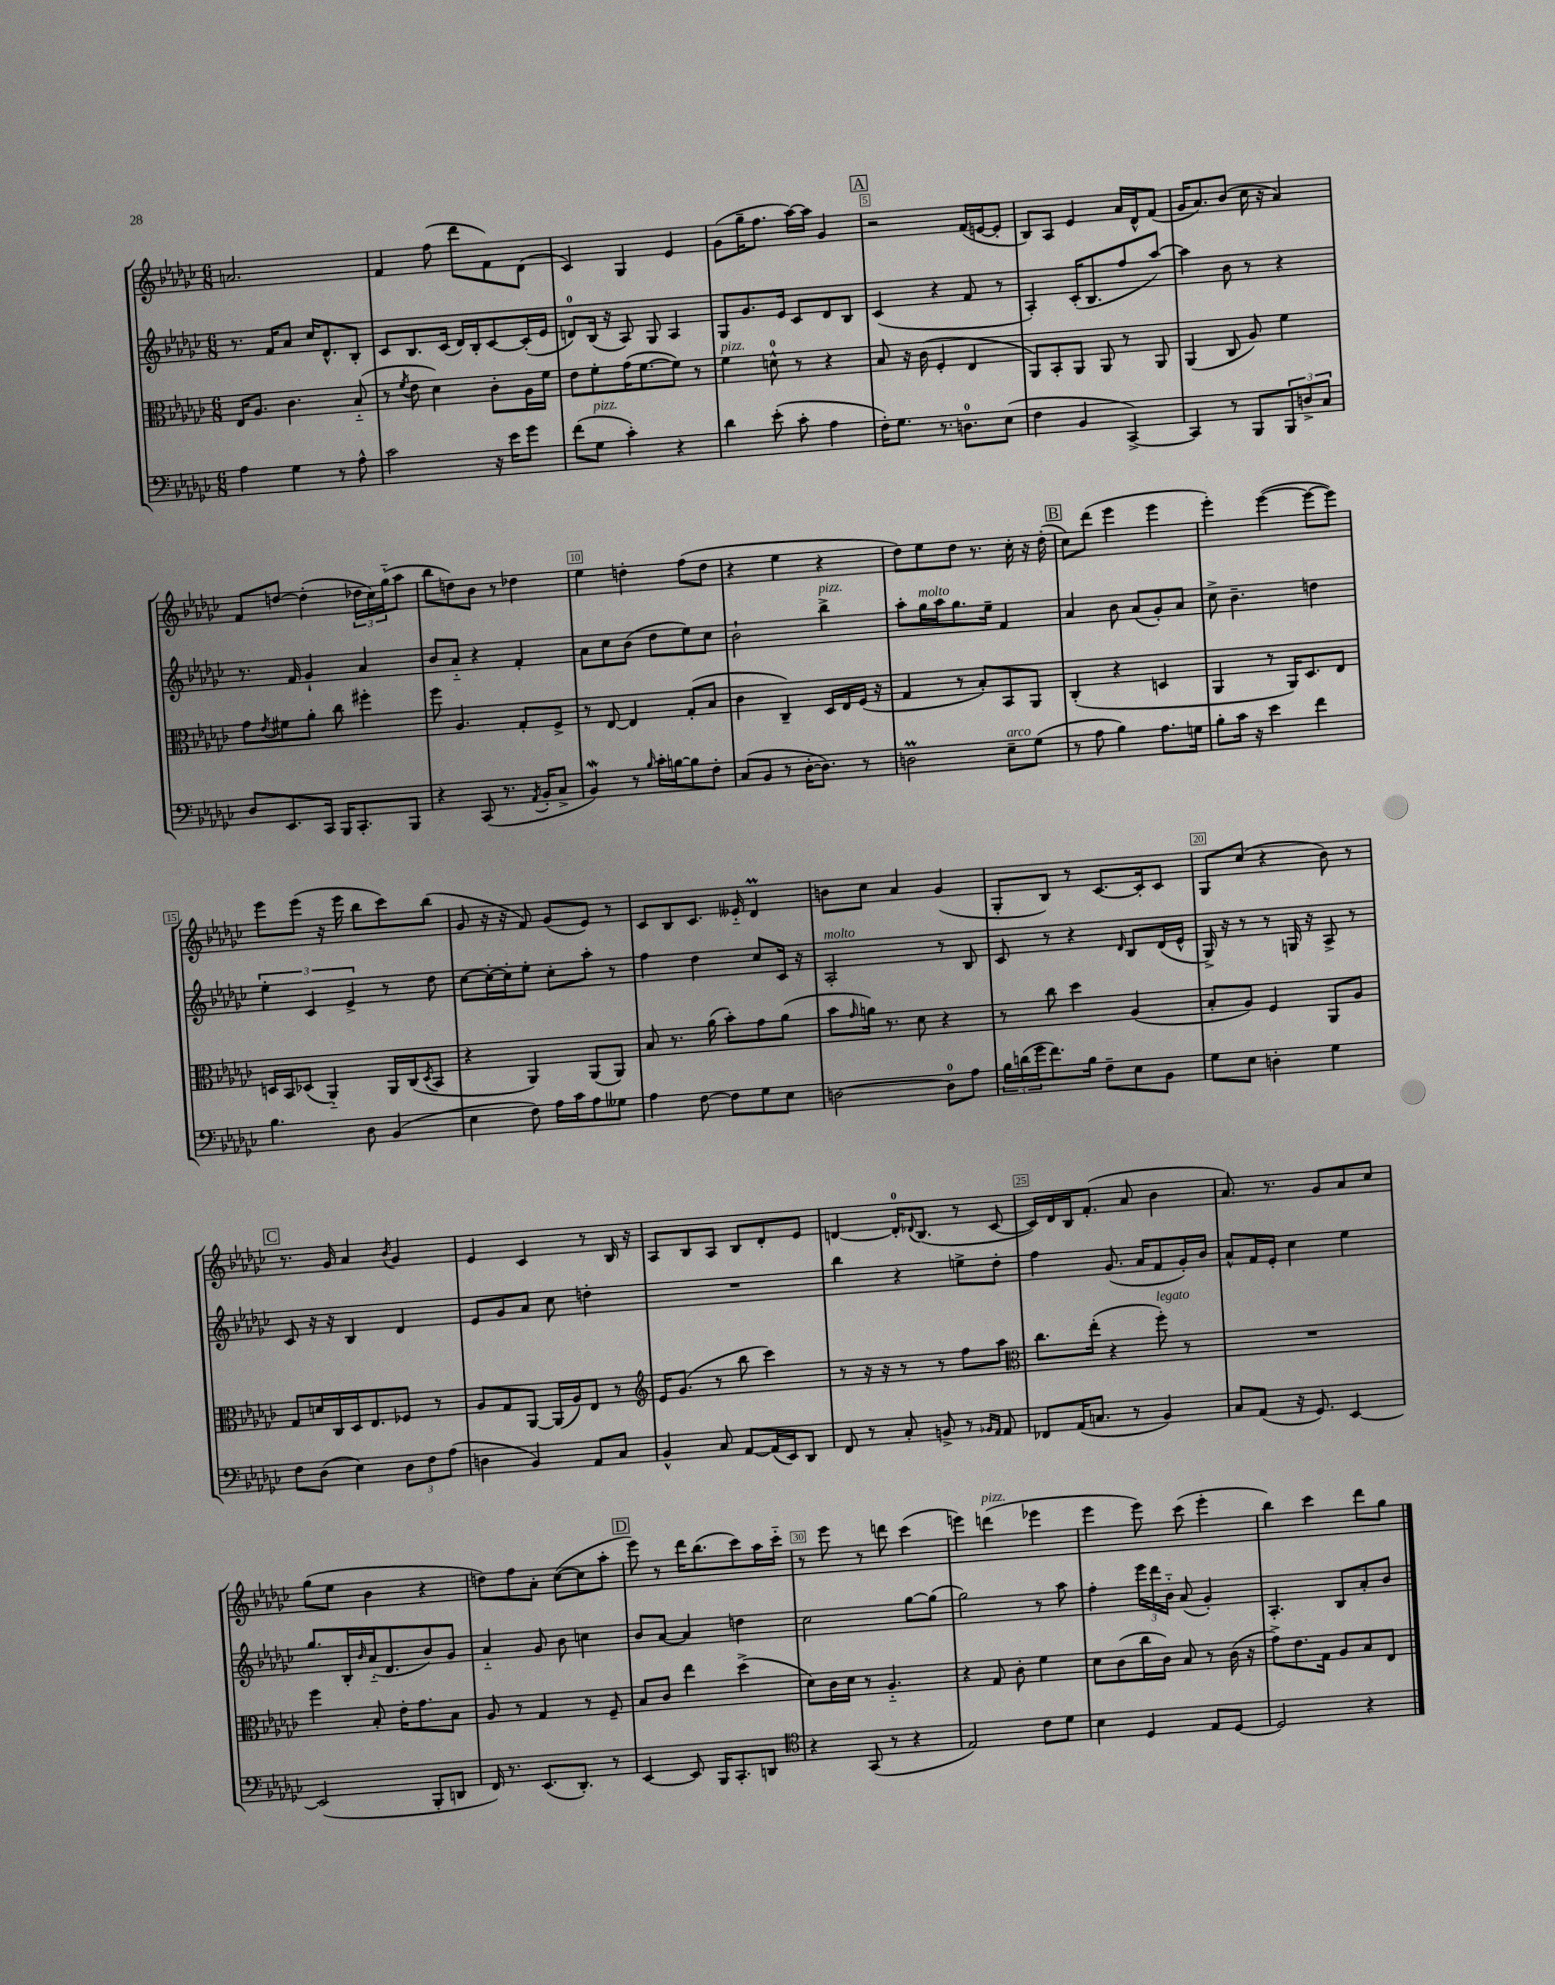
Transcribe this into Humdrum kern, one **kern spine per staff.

**kern	**kern	**kern	**kern
*staff4	*staff3	*staff2	*staff1
*clefF4	*clefC3	*clefG2	*clefG2
*k[b-e-a-d-g-c-]	*k[b-e-a-d-g-c-]	*k[b-e-a-d-g-c-]	*k[b-e-a-d-g-c-]
*M6/8	*M6/8	*M6/8	*M6/8
4A-\	16E-/LK	8.r	2.a/
.	8.A-/J	.	.
.	.	16f/LK	.
4G-\	4.c-\	8a-/J	.
.	.	16cc-/LK	.
.	.	8.d-^^/	.
8r	.	.	.
8A-^^\	(8B-'~/	8B-'/J	.
=	=	=	=
2c-\	8r	8c-/L	4f/
.	8qf/	.	.
.	8e-\	8.B-/	.
.	4d-\)	.	(8ff\
.	.	(16c-/Jk	.
.	.	16d-/LL)	8ddd-\L
.	.	16B-'/J	.
16r	8c-'\L	[8c-/	8f\)
16e-\LK	.	.	.
8g-\J	16A-\L	(16c-'/]L	(8d-\J
.	16f\JJ	16e-/JJ	.
=	=	=	=
(8f\L	8e-\L	8d/L)	4c-/)
8G-\J	8f'\	(16B-/Jk	.
.	.	16r	.
4c-'\)	(16g-\K	8A-/)	4G-/
.	[8.f\	.	.
.	.	8G-/	.
4r	8f\]J)	4A-/	4e-/
.	8r	.	.
=	=	=	=
4d-\	4f\	8G-/L	(8g-\L
.	.	8.g-/	16gg-~\K
.	.	.	8.ff\J
(8e-'\	8d^^\	.	.
.	.	16e-/Jk	.
8c-'\	8r	8c-/L	[16aa-\LL)
.	.	.	16aa-\]JJ
4A-\	4r	8d-/	4g-/
.	.	8B-/J	.
=	=	=	=
16F'\LK)	8B-/	(4c-/	2r
8.G-\J	.	.	.
.	16r	.	.
.	(16c-\	.	.
8.r	4F'/	4r	.
8.D\L	.	.	.
.	4E-/	8f/	(16f/LL
.	.	.	[16e/J
(8E-\J	.	8r	8e'/]J
=	=	=	=
4F\	8AA-/L)	4A-'/)	8B-/L)
.	8BB-'/	.	8A-/J
4BB-/	8AA-/J	(16c-'/LK	4e-/
.	.	8.B-/	.
.	8AA-/	.	.
[4CC-^/)	8r	8ff/	16a-/LL
.	.	.	16d-^^/J
.	8AA-/	[8aa-/J)	(8f/J
=	=	=	=
4CC-/]	(4AA-/	4aa-\]	16g-/LK
.	.	.	8.a-/)
8r	8C-/	8b-\	(8b-/J
8BBB-/L	8A-/)	8r	16cc-\
.	.	.	16r
12BBB-/	4f\	4r	4a-/)
12D^/	.	.	.
12C-/J	.	.	.
=	=	=	=
8D-/L	8g-\L	8.r	8f/L
.	8qe-/	.	.
8.EE-/	8f#\	.	[8dd/J
.	.	16f/	.
.	8a-'\J	4g-`/	(4dd'\]
16CC-/Jk	.	.	.
16BBB-/LK	8cc-\	.	.
8.CC-'/	.	.	.
.	4ff#'\	4a-/	24dd-\LL
.	.	.	24cc-\)
.	.	.	(24gg-'~\J
8BBB-/J	.	.	8aa-\J
=	=	=	=
4r	8ff\	8b-/L	8bb-\L
.	4.A-/	8a-'~/J	8dd\)
(8CC-/	.	4r	8b-\J
8.r	.	.	8r
.	8G-'/L	4f'/	4dd-\
8qAA-/	.	.	.
16BB-'/LK	.	.	.
8C-^/J	8F^/J	.	.
=	=	=	=
4BB-/)	8r	8a-\L	4ee-\
.	[8E-/	8cc-\	.
8r	4E-/]	(8b-\J	4dd'\
16qqB-/	.	.	.
16c-'\LL	.	8dd-\L	.
[16B\J	.	.	.
8B\]	(8G-'/L	8ee-\)	(8ff\L
8F'\J	8B-/J	8cc-\J	8dd\J
=	=	=	=
(8C-/L	4c-\	2b-`\	4r
8BB-/J	.	.	.
8r	4C-~/)	.	4ee-\
[16D-'\LK	.	.	.
8.D-\]J)	.	.	.
.	16D-/LL	4bb-^\	4r
.	16E-/	.	.
8r	(16F/JJ	.	.
.	16r	.	.
=	=	=	=
2D\	4G-/	8aa-'\L	8dd-\L)
.	.	16gg-\L	8ee-\
.	.	16aa-\J	.
.	8r	8.gg-\	8dd-\J
.	8B-'/L)	.	8.r
.	.	16ee-~\Jk	.
8E-~\L	8BB-/	4f/	.
.	.	.	16cc-'\
(8G-\J	8AA-/J	.	16r
.	.	.	(16dd-'\
=	=	=	=
8r	(4C-'/	4a-/	8cc-\L)
8A-\	.	.	(8ddd-\J
4B-\)	4r	8b-\	4eee-\
.	.	(8a-/L	.
8.A-\L	4D/	8g-'/)	4eee-\
.	.	8a-/J	.
16G\Jk	.	.	.
=	=	=	=
8B-'\L	4AA-/	8cc-^\	4eee-'\)
16c-\Jk	.	4.b-~\	.
16r	.	.	.
4e-\	8r	.	([4eee-\
.	16AA-/LK)	.	.
.	8.D-/	.	.
4f\	.	4dd\	8eee-\_L
.	8E-/J	.	8eee-\]J)
=	=	=	=
4.B-\	16D/LL	6ee-'\	8eee-\L
.	16BB-/J	.	.
.	(8D-/J	.	(8eee-\J
.	.	6c-/	.
.	4AA-'~/)	.	16r
.	.	.	16eee-\
.	.	6e-^/	.
8D-\	.	.	8bb-\L
(4BB-/	16AA-/LL	8r	8ccc-\)
.	(16C-/J	.	.
.	8qD-/	.	.
.	8BB-/J	8dd-\	(8bb-\J
=	=	=	=
4E-\	4r	[8cc-\L	8g-/
.	.	16cc-'\_L	16r
.	.	16cc-'\]J	16r
8F\)	4AA-/)	8ee-'\J	8f/)
16A-\LL	.	8cc-'\L	(8g-/L
16c-\J	.	.	.
8A-\	(8AA-/L	8aa-'\J	8e-/J)
8G--\J	8AA-/J)	8r	8r
=	=	=	=
4A-\	8B-/	4ff\	8c-/L
.	8.r	.	8B-/
[8F\	.	4dd-\	8.c-/J
.	(16a-\	.	.
8F\]L	8b-'\L)	.	.
.	.	.	16e--'~/
8G-\	8g-\	8cc-/L	4d-/
8E-\J	(8a-\J	16c-/Jk	.
.	.	16r	.
=	=	=	=
[2D\	8b-\L	2A-'/	8b\L
.	16qqg-/	.	.
.	16a\Jk)	.	8cc-\J
.	8.r	.	.
.	.	.	4a-/
.	8d-\	.	.
8D\]L	4r	8r	(4g-/
8A-\J	.	8B-/	.
=	=	=	=
24B-\LL	8r	8c-/	8G-'/L
(24d\	.	.	.
24g-\J	.	.	.
8.f\)	8cc-\	8r	8B-/J)
.	4dd-\	4r	8r
16B-\Jk	.	.	.
8F~\L	.	.	[8.c-/L
.	.	16qqd-/	.
8E-\	(4A-/	8B-/L	.
.	.	.	16c-'/]k
8BB-\J	.	(16d-/L	8c-/J
.	.	16e-^^/JJ	.
=	=	=	=
8G-\L	8B-'/L	16G-^/)	8G-/L
.	.	16r	.
8E-\J	8A-/J)	8r	(8cc-/J
4D'\	4F/	8r	4r
.	.	16G/	.
.	.	16r	.
4G-\	8AA-/L	8A-^/	8b-\)
.	8A-/J	8r	8r
=	=	=	=
8F\L	8G-/L	8c-/	8.r
(8D-\J	16d/L	16r	.
.	16C-/	16r	16g-/
4E-\)	16D-/J	4B-/	4a-/
.	8.E-/	.	.
.	.	.	8qb-/
12D-\L	8F-/J	4d-/	4g-/
12F\	.	.	.
.	8r	.	.
(12A-\J	.	.	.
=	=	=	=
4D\	8A-/L	8e-/L	4e-/
.	8G-/	8g-/	.
4BB-/)	[8AA-/J	8a-/J	4c-/
.	(16AA-/]LL	8cc-\	.
.	16A-/J)	.	.
8AA-/L	8E-/J	4dd'\	8r
8C-/J	8r	.	16B-/
.	.	.	16r
=	=	=	=
*	*clefG2	*	*
4BB-^^/	16e-/LK	2.r	8A-/L
.	(8.g-/J	.	.
.	.	.	8B-/
8C-/	8r	.	8A-/J
[8AA-/L	8bb-\	.	8B-/L
(16AA-/]L	4ccc-\)	.	8d-'/
16EE-/J)	.	.	.
8DD-/J	.	.	8e-/J
=	=	=	=
8FF/	8r	4bb-\	[4d/
8r	16r	.	.
.	16r	.	.
8C-'/	8r	4r	16d'/]LK
.	.	.	8qqd-/
.	.	.	(8.B-/J
8BB^/	8r	.	.
8r	8ff\L	8ee^\L	8r
16qqBB-/LL	.	.	.
16qqAA-/JJ	.	.	.
8AA-/	8aa-\J	8dd-'\J	[8c-/
=	=	=	=
*	*clefC3	*	*
8FF-/L	8.cc-\L	4ff\	16c-/]LL)
.	.	.	16d-/
(16AA-/K	.	.	16B-/J
8.C/J	(16ee-'\Jk	.	(8.f'/J
.	4r	(8.g-/	.
8r	.	.	8a-/
.	.	16a-/LK	.
4BB-/)	8ff'\)	8f/	4b-\
.	8r	16g-'/L)	.
.	.	16b-/JJ	.
=	=	=	=
8C-/L	2.r	8a-^^/L	8.a-/)
(8AA-/J	.	16f/L	.
.	.	16e-'/JJ	8.r
16r	.	4cc-\	.
8.GG-/)	.	.	.
.	.	.	8g-/L
[4EE-/	.	4ee-\	8a-/
.	.	.	8cc-/J
=	=	=	=
(2EE-/]	4ff\	8.gg-/L	(8gg-\L
.	.	.	8ee-\J
.	.	16B-'/L	.
.	.	16qqb-/	.
.	8B-'/	(16a-'~/J	4b-\
.	.	8.d-/	.
.	16e-'\LK	.	.
.	8.g-\	.	.
8BBB-'/L	.	8b-/)	4r
8DD/J	8B-\J	8g-/J	.
=	=	=	=
16FF/)	8A-/	4a-'~/	8dd\L)
8.r	.	.	.
.	8r	.	8ff\
(8.EE-/L	4G-/	8g-/	8a-'\J
.	.	8b-\	([8cc-\L
8.DD-'/J)	.	.	.
.	8r	4cc\	8cc-\]
8r	8F~/	.	8aa-'\J
=	=	=	=
[4EE-/	8B-/L	8b-/L	8eee-\)
.	8c-/J	[8a-/J	8r
8EE-/]	4ee-\	4a-/]	16ddd-\LK
.	.	.	(8.bb-\
16BBB-/LK	.	.	.
8.CC-'/	.	.	.
.	(4dd-^\	4dd\	8ccc-\)
8DD/J	.	.	16aa-\L
.	.	.	16ccc-'~\JJ
=	=	=	=
*clefC4	*	*	*
4r	8d-\L)	2cc-\	8r
.	16c-\L	.	8eee-\
.	16d-\JJ	.	.
(8GG-/	8r	.	8r
8r	4.A-'~/	.	8ddd\
4r	.	[8gg-\L	(4ccc-\
.	.	(8gg-\]J	.
=	=	=	=
2E-/)	4r	2gg-\)	4eee\)
.	8G-/	.	(4ddd\
.	8c-'\	.	.
8c-\L	4f\	8r	4eee-\
8d-\J	.	8aa-\	.
=	=	=	=
4B-\	8d-\L	4ff'\	4eee-\
.	(8c-\	.	.
4D-/	16cc-\L	24eee-\LL	8eee-\)
.	.	24ddd-\	.
.	16c-\JJ)	.	.
.	.	24b-'~\JJ	.
.	8B-/	(8a-/	(8ccc-\
8E-/L	8r	4g-'/)	4eee-'\
[8D-/J	(16c-\	.	.
.	16r	.	.
=	=	=	=
2D-/]	8g-^\L)	4.A-'/	4bb-\)
.	8.e-\	.	.
.	.	.	4ccc-\
.	16G-\Jk	.	.
.	8A-/L	8B-/L	.
4r	8B-/	8a-'/	8ddd-\L
.	8E-/J	8b-/J	8gg-\J
==	==	==	==
*-	*-	*-	*-
